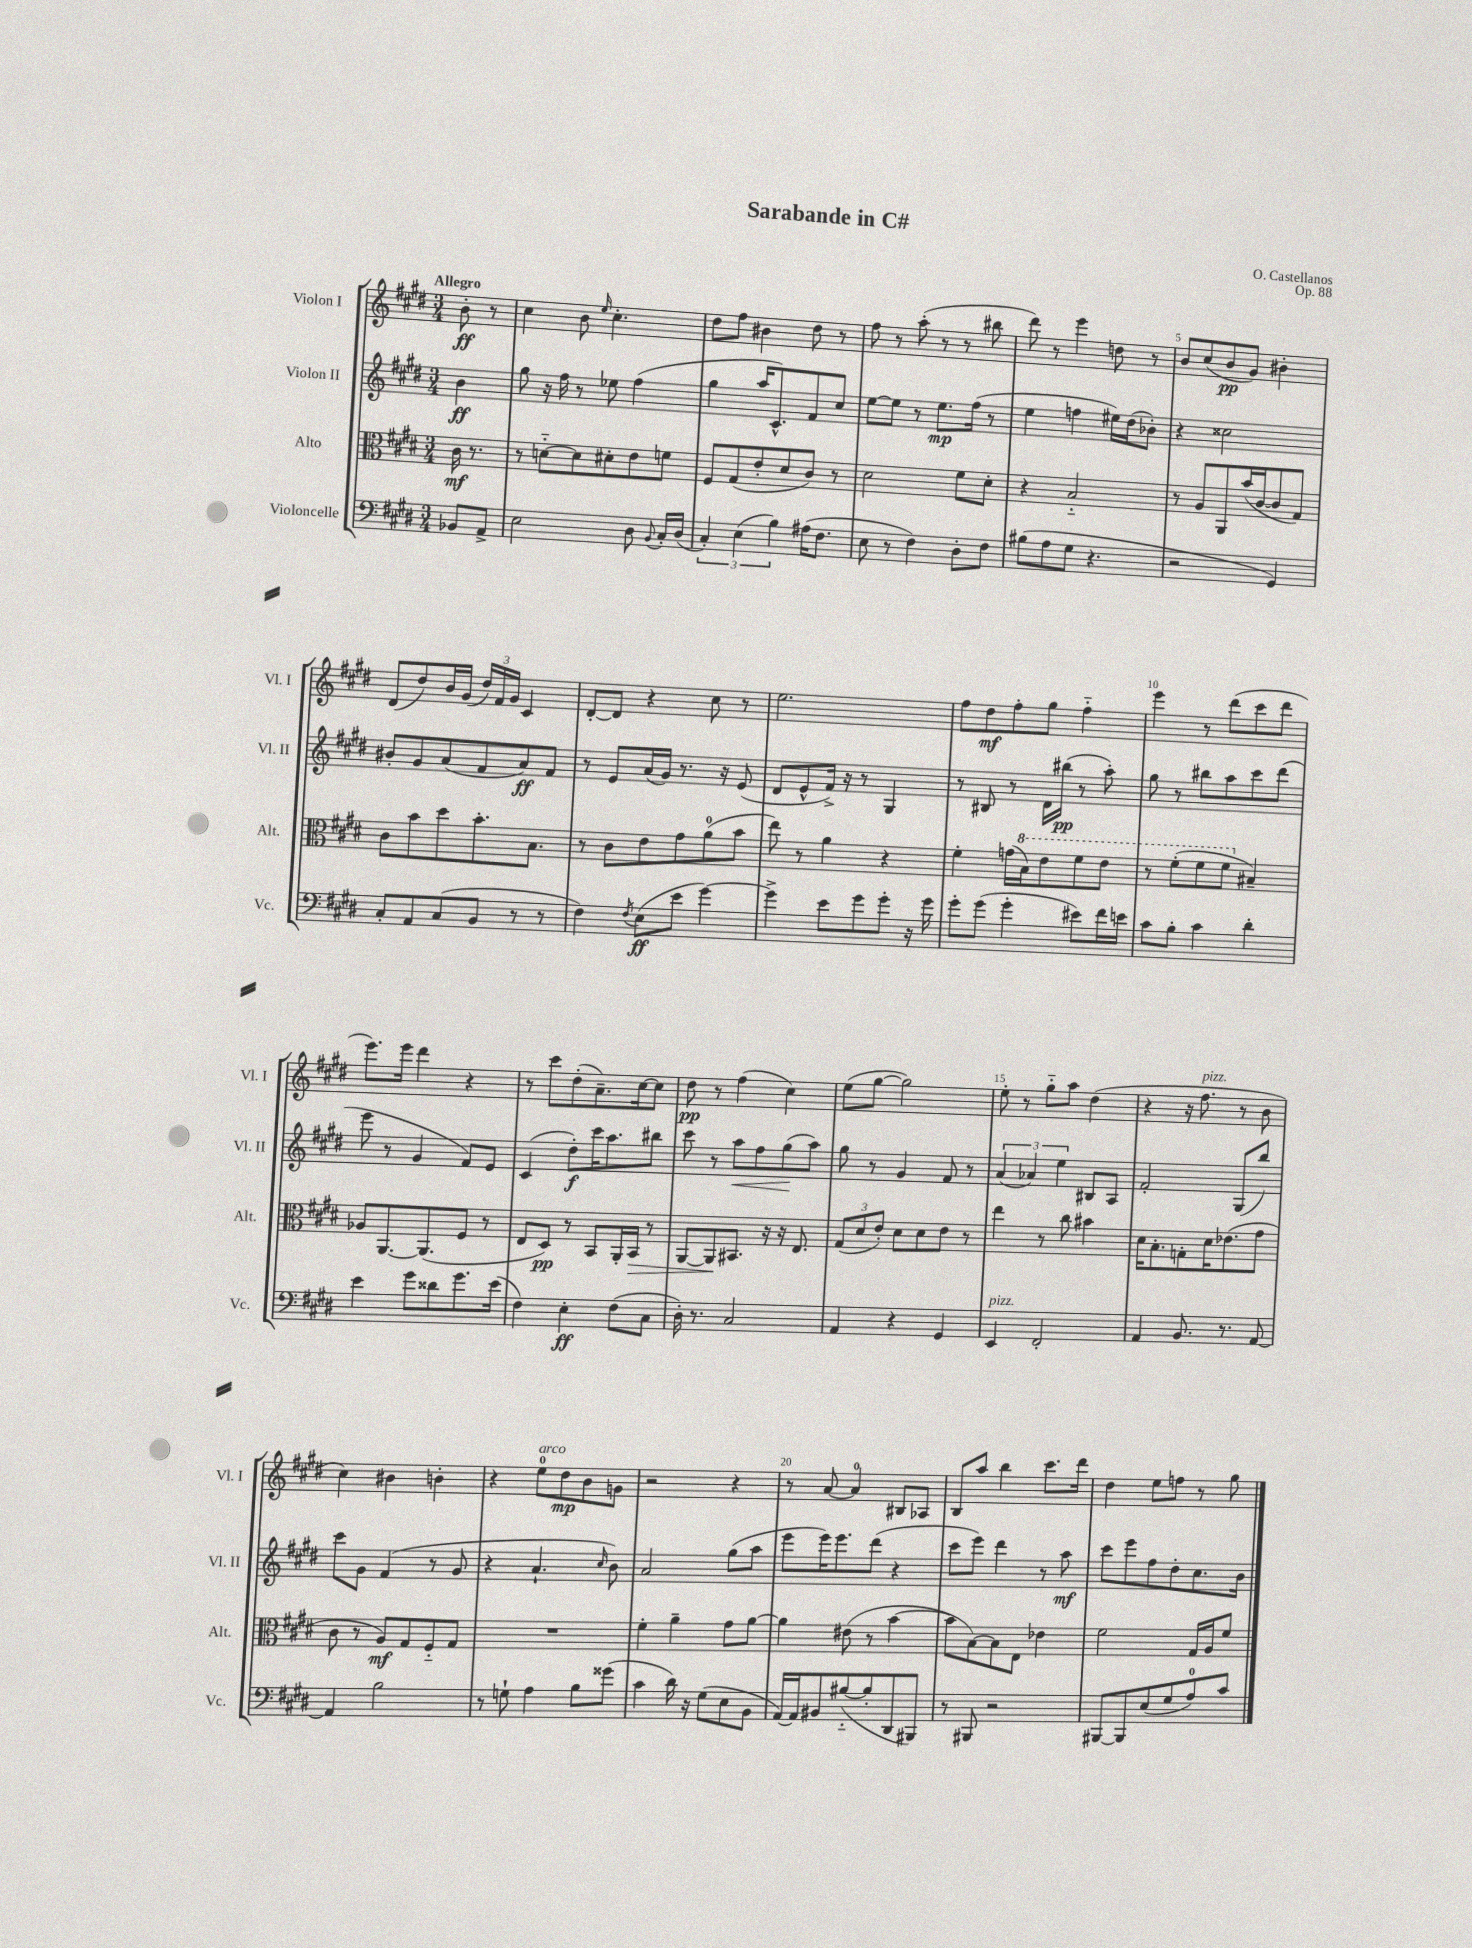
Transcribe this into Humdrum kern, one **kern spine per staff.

**kern	**kern	**kern	**kern
*staff4	*staff3	*staff2	*staff1
*clefF4	*clefC3	*clefG2	*clefG2
*k[f#c#g#d#]	*k[f#c#g#d#]	*k[f#c#g#d#]	*k[f#c#g#d#]
*M3/4	*M3/4	*M3/4	*M3/4
8BB-	16c#	4b	8b'
.	8.r	.	.
8AA^	.	.	8r
=	=	=	=
2E	8r	8gg#	4cc#
.	[8d'~	16r	.
.	.	16ff#	.
.	8d]	8r	8b
.	.	.	16qqee
.	8d#'	8ee-	4.cc#'
8D#	8e	(4ff#	.
8qqBB	.	.	.
16C#'	8f	.	.
(16D#	.	.	.
=	=	=	=
6C#')	8F#	4gg#	8dd#
.	(8G#	.	8ff#
(6E	.	.	.
.	8e'	16aa	4b#
.	.	8.c#^^)	.
6B)	.	.	.
.	8d#	.	.
(16A#	8c#)	8f#	8dd#
8.F#	.	.	.
.	8r	8cc#	8r
=	=	=	=
8E	2d#	[8ee	8ff#
8r	.	8ee]	8r
4F#)	.	8r	(8aa'
.	.	8.ee	8r
8D#'	8f#	.	8r
.	.	(16ff#	.
8F#	8d#'	8r	8bb#
=	=	=	=
(8B#	4r	4ee	8ddd#)
8A	.	.	8r
8G#	2B'~	4ff	4eee
4.r	.	.	.
.	.	16ee#)	8dd
.	.	(16dd#	.
.	.	8b-')	8r
=	=	=	=
2r	8r	4r	8b
.	8A	.	(8cc#
.	8AA	2cc##	8b
.	(16b	.	8g#)
.	[16c#	.	.
4GG#)	8c#]	.	4b#'
.	8G#)	.	.
=	=	=	=
8C#'	8c#	8b#'	(8d#
8AA	8b	8g#	8dd#)
(8C#	8dd#	(8a	16b
.	.	.	(16g#
8BB	8.b'	8f#	24dd#)
.	.	.	24f#
.	.	.	24g#
8r	.	8a)	4c#
.	8.B	.	.
8r	.	8f#	.
=	=	=	=
4F#)	8r	8r	[8d#'
.	8c#	8e	8d#]
8qF#	.	.	.
(8E	8e	(16a	4r
.	.	16g#)	.
8e	8g#	8.r	.
[4g#)	(8a	.	8cc#
.	.	16r	.
.	8b	(8e	8r
=	=	=	=
4g#^]	8ee)	8d#	2.ee
.	8r	8e^^	.
8e	4a	16f#^)	.
.	.	16r	.
8g#	.	8r	.
8g#'	4r	4G#	.
16r	.	.	.
16g#	.	.	.
=	=	=	=
8g#'	4f#'	8r	8ff#
(8g#	.	8B#	8dd#
4g#'	(16g	8r	8ff#'
.	16b)	.	.
.	8ee	16d#	8gg#
.	.	(16bb#	.
8e#)	8ff#	8r	4ff#'~
16f#	8ee	8aa')	.
16e	.	.	.
=	=	=	=
8c#	8r	8gg#	4eee
8B'	(8ff#'	8r	.
4c#	8ff#	8bb#	8r
.	8ff#	8aa	(8ddd#
4d#'	4B#~)	8ccc#	8ccc#
.	.	(8ddd#	8ddd#
=	=	=	=
4e	8A-	8eee	8.eee)
.	[8.AA	8r	.
.	.	.	16eee
8g#	.	4g#	4ddd#
.	(8.AA]	.	.
8d##	.	.	.
8.g#	8F#	8f#)	4r
.	8r	8e	.
(16e	.	.	.
=	=	=	=
4F#)	8E	(4c#	8r
.	8D#)	.	8ccc#
4E'	8r	8dd#')	(8dd#'
.	8BB	16ccc#	8.a~)
.	.	8.aa	.
(8F#	16AA'	.	.
.	16BB	.	[16cc#
8C#	8r	8bb#	8cc#]
=	=	=	=
16D#')	[8AA	8ccc#	8dd#
8.r	.	.	.
.	8AA]	8r	8r
2C#	8.BB#	8aa	(4ff#
.	.	8ff#	.
.	16r	.	.
.	16r	(8gg#	4cc#)
.	8.E	.	.
.	.	8aa)	.
=	=	=	=
4AA	(12G#	8gg#	(8ee
.	12d#	.	.
.	.	8r	[8gg#
.	12e')	.	.
4r	8d#	4g#	2gg#])
.	8d#	.	.
4GG#	8e	8f#	.
.	8r	8r	.
=	=	=	=
4EE	4ee	(6a	8ee'
.	.	.	8r
.	.	6a-)	.
2FF#'	8r	.	8gg#'~
.	.	6ee	.
.	8cc#	.	8aa
.	4b#	8B#	(4dd#
.	.	8A	.
=	=	=	=
4AA	16d#	2f#'	4r
.	8.B'	.	.
8.BB	8G'	.	16r
.	.	.	8.ff#
.	16d#	.	.
8.r	(8.e-	.	.
.	.	(8G#	8r
[8AA	8g#	8bb)	8b
=	=	=	=
4AA]	8c#	8ccc#	4cc#)
.	8r	8g#	.
2B	8A)	(4f#	4b#
.	8G#	.	.
.	8F#'~	8r	4b'
.	8G#	8g#	.
=	=	=	=
8r	2.r	4r	4r
8G`	.	.	.
4A	.	4.a`	8ee
.	.	.	8dd#
8B	.	.	8b
.	.	16qqcc#	.
(8g##	.	8b)	8g
=	=	=	=
4c#	4f#'	2a	2r
16d#)	4a~	.	.
16r	.	.	.
(8G#	.	.	.
8E	8g#	(8gg#	4r
8BB	[8a	8aa	.
=	=	=	=
[16AA)	4a]	8eee	8r
16AA]	.	.	.
8BB#	.	16eee)	[8a
.	.	8.eee	.
([8B#'~	(8e#	.	4a]
8B#']	8r	(8ddd#	.
8DD#	[4b	4r	8B#
8BBB#)	.	.	8A-
=	=	=	=
8r	8b]	8ccc#	8B
8BBB#	[8B)	8eee)	8aa
2r	8B]	4ddd#	4bb
.	8E	.	.
.	4e-	8r	8.ccc#
.	.	8aa	.
.	.	.	16ddd#
=	=	=	=
[8BBB#	2f#	8ccc#	4dd#
8BBB#]	.	8eee	.
(8E	.	8ff#	8ee
8G#	.	8dd#'	8ff
8A)	16G#	8.cc#	8r
.	16A	.	.
8c#	8f#	.	8gg#
.	.	16b	.
==	==	==	==
*-	*-	*-	*-
